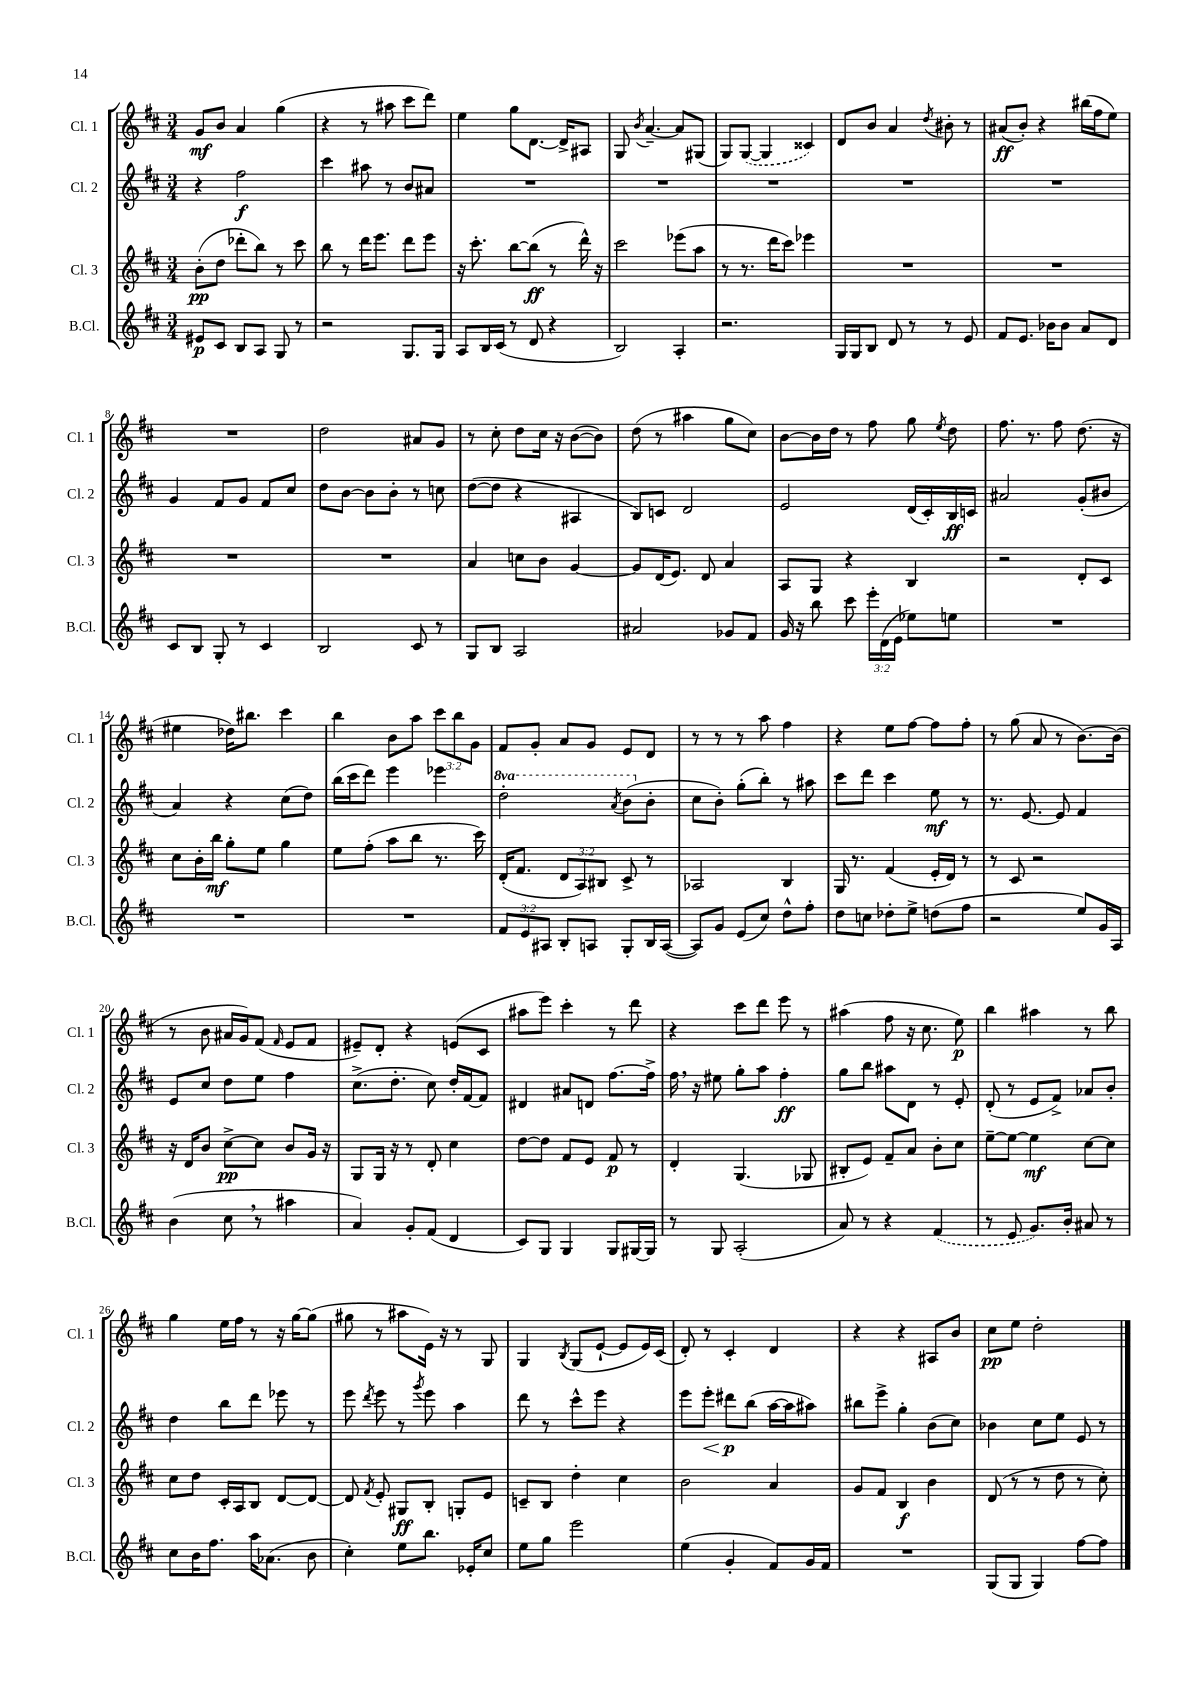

**kern	**dynam	**kern	**dynam	**kern	**dynam	**kern	**dynam
*part4	*part4	*part3	*part3	*part2	*part2	*part1	*part1
*staff4	*staff4	*staff3	*staff3	*staff2	*staff2	*staff1	*staff1
*I"B.Cl.	*	*I"Cl. 3	*	*I"Cl. 2	*	*I"Cl. 1	*
*I'B.Cl.	*	*I'Cl. 3	*	*I'Cl. 2	*	*I'Cl. 1	*
*clefG2	*	*clefG2	*	*clefG2	*	*clefG2	*
*k[f#c#]	*	*k[f#c#]	*	*k[f#c#]	*	*k[f#c#]	*
*M3/4	*	*M3/4	*	*M3/4	*	*M3/4	*
=1	=1	=1	=1	=1	=1	=1	=1
8e#X/L	p	(8b'\L	pp	4r	.	8g/L	mf
8c#/J	.	8dd\J	.	.	.	8b/J	.
8B/L	.	8ddd-X'\L	.	2ff#\	f	4a/	.
8A/J	.	8bb\J)	.	.	.	.	.
8G/	.	8r	.	.	.	(4gg\	.
8r	.	8ccc#\	.	.	.	.	.
=2	=2	=2	=2	=2	=2	=2	=2
2r	.	8bb\	.	4ccc#\	.	4r	.
.	.	8r	.	.	.	.	.
.	.	16ddd\KL	.	8aa#X\	.	8r	.
.	.	8.eee\J	.	.	.	.	.
.	.	.	.	8r	.	8aa#X\	.
8.G/L	.	8ddd\L	.	8b/L	.	8ccc#\L	.
.	.	8eee\J	.	8a#X/J	.	8ddd\J)	.
16G/Jk	.	.	.	.	.	.	.
=3	=3	=3	=3	=3	=3	=3	=3
8A/L	.	16r	.	2.r	.	4ee\	.
.	.	8.ccc#'\	.	.	.	.	.
16B/L	.	.	.	.	.	.	.
(16c#/JJ	.	.	.	.	.	.	.
8r	.	[8bb\L	.	.	.	8gg\L	.
8d/	.	(8bb\J]	ff	.	.	[8.d\J	.
4r	.	8r	.	.	.	.	.
.	.	.	.	.	.	16d^/KL]	.
.	.	16ddd^^\)	.	.	.	8A#X/J	.
.	.	16r	.	.	.	.	.
=4	=4	=4	=4	=4	=4	=4	=4
2B/)	.	2ccc#\	.	2.r	.	8G/	.
.	.	.	.	.	.	8qb/	.
.	.	.	.	.	.	[4.a~/	.
4A'/	.	(8eee-X\L	.	.	.	8a/L]	.
.	.	8aa\J	.	.	.	(8G#X/J	.
=5	=5	=5	=5	=5	=5	=5	=5
2.r	.	8r	.	2.r	.	8G/L)	.
.	.	8.r	.	.	.	([8G/J	.
.	.	.	.	.	.	4G/]	.
.	.	16ddd\KL	.	.	.	.	.
.	.	8ccc#\J)	.	.	.	.	.
.	.	4eee-X\	.	.	.	4c##X/)	.
=6	=6	=6	=6	=6	=6	=6	=6
16G/LL	.	2.r	.	2.r	.	8d/L	.
16G/J	.	.	.	.	.	.	.
8B/J	.	.	.	.	.	8b/J	.
8d/	.	.	.	.	.	4a/	.
8r	.	.	.	.	.	.	.
.	.	.	.	.	.	8qdd/	.
8r	.	.	.	.	.	8b#X'\	.
8e/	.	.	.	.	.	8r	.
=7	=7	=7	=7	=7	=7	=7	=7
8f#/L	.	2.r	.	2.r	.	(8a#X/L	ff
8.e/J	.	.	.	.	.	8b'/J)	.
.	.	.	.	.	.	4r	.
16b-X\KL	.	.	.	.	.	.	.
8b-\J	.	.	.	.	.	.	.
8a/L	.	.	.	.	.	(16bb#X\LL	.
.	.	.	.	.	.	16ff#\J	.
8d/J	.	.	.	.	.	8ee\J)	.
!!LO:LB:g=z
=8	=8	=8	=8	=8	=8	=8	=8
8c#/L	.	2.r	.	4g/	.	2.r	.
8B/J	.	.	.	.	.	.	.
8G'/	.	.	.	8f#/L	.	.	.
8r	.	.	.	8g/J	.	.	.
4c#/	.	.	.	8f#/L	.	.	.
.	.	.	.	8cc#/J	.	.	.
=9	=9	=9	=9	=9	=9	=9	=9
2B/	.	2.r	.	8dd\L	.	2dd\	.
.	.	.	.	[8b\J	.	.	.
.	.	.	.	8b\L]	.	.	.
.	.	.	.	8b'\J	.	.	.
8c#/	.	.	.	8r	.	8a#X/L	.
8r	.	.	.	8ccn\	.	8g/J	.
=10	=10	=10	=10	=10	=10	=10	=10
8G/L	.	4a/	.	([8dd\L	.	8r	.
8B/J	.	.	.	8dd\J]	.	8cc#'\	.
2A/	.	8ccn\L	.	4r	.	8dd\L	.
.	.	8b\J	.	.	.	16cc#\Jk	.
.	.	.	.	.	.	16r	.
.	.	[4g/	.	4A#X/	.	([8b\L	.
.	.	.	.	.	.	8b\J])	.
=11	=11	=11	=11	=11	=11	=11	=11
2a#X/	.	8g/L]	.	8B/L)	.	(8dd\	.
.	.	(16d/K	.	8cn/J	.	8r	.
.	.	8.e/J)	.	.	.	.	.
.	.	.	.	2d/	.	4aa#X\	.
.	.	8d/	.	.	.	.	.
8g-X/L	.	4a/	.	.	.	8gg\L	.
8f#/J	.	.	.	.	.	8cc#\J)	.
=12	=12	=12	=12	=12	=12	=12	=12
16g/	.	8A/L	.	2e/	.	[8b\L	.
16r	.	.	.	.	.	.	.
8bb\	.	8G/J	.	.	.	16b\L]	.
.	.	.	.	.	.	16dd\JJ	.
8ccc#\	.	4r	.	.	.	8r	.
24eee'\LL	.	.	.	.	.	8ff#\	.
(24d\	.	.	.	.	.	.	.
24e\JJ	.	.	.	.	.	.	.
8ee-X\L)	.	4B/	.	(16d/LL	.	8gg\	.
.	.	.	.	16c#'/)	.	.	.
.	.	.	.	.	.	8qee/	.
8een\J	.	.	.	16B/	ff	8dd\	.
.	.	.	.	16cn/JJ	.	.	.
=13	=13	=13	=13	=13	=13	=13	=13
2.r	.	2r	.	2a#X/	.	8.ff#\	.
.	.	.	.	.	.	8.r	.
.	.	.	.	.	.	8ff#\	.
.	.	8d'/L	.	(8g'/L	.	(8.dd\	.
.	.	8c#/J	.	8b#X/J	.	.	.
.	.	.	.	.	.	16r	.
!!LO:LB:g=z
=14	=14	=14	=14	=14	=14	=14	=14
2.r	.	8cc#\L	.	4a/)	.	4ee#X\	.
.	.	16b'\L	.	.	.	.	.
.	.	16bb\JJ	mf	.	.	.	.
.	.	8gg'\L	.	4r	.	16dd-X\KL)	.
.	.	.	.	.	.	8.bb#X\J	.
.	.	8ee\J	.	.	.	.	.
.	.	4gg\	.	(8cc#\L	.	4ccc#\	.
.	.	.	.	8dd\J)	.	.	.
=15	=15	=15	=15	=15	=15	=15	=15
2.r	.	8ee\L	.	(16bb\LL	.	4bb\	.
.	.	.	.	16ccc#\J	.	.	.
.	.	(8ff#'\J	.	8ddd\J)	.	.	.
.	.	8aa\L	.	4eee\	.	8b\L	.
.	.	8bb\J	.	.	.	8aa\J	.
.	.	8.r	.	4eee-X\	.	12ccc#\L	.
.	.	.	.	.	.	12bb\	.
.	.	.	.	.	.	12g\J	.
.	.	16ccc#\)	.	.	.	.	.
=16	=16	=16	=16	=16	=16	=16	=16
*	*	*	*	*8va	*	*	*
12f#/L	.	(16d'/KL	.	2ddd'\	.	8f#/L	.
.	.	8.f#/J	.	.	.	.	.
12e/	.	.	.	.	.	.	.
.	.	.	.	.	.	8g'/J	.
12A#X/J	.	.	.	.	.	.	.
8B'/L	.	12d/L	.	.	.	8a/L	.
.	.	12A/)	.	.	.	.	.
8An/J	.	.	.	.	.	8g/J	.
.	.	12B#X/J	.	.	.	.	.
.	.	.	.	8qaa/	.	.	.
8G'/L	.	8c#^/	.	(8bb\L	.	8e/L	.
*	*	*	*	*X8va	*	*	*
16B/L	.	8r	.	8b'\J	.	8d/J	.
([16A/JJ	.	.	.	.	.	.	.
=17	=17	=17	=17	=17	=17	=17	=17
8A/L])	.	2A-X/	.	8cc#\L	.	8r	.
8g/J	.	.	.	8b'\J)	.	8r	.
(8e/L	.	.	.	(8gg'\L	.	8r	.
8cc#/J)	.	.	.	8bb'\J)	.	8aa\	.
8dd^^\L	.	4B/	.	8r	.	4ff#\	.
8ff#'\J	.	.	.	8aa#X\	.	.	.
=18	=18	=18	=18	=18	=18	=18	=18
8dd\L	.	16G/	.	8ccc#\L	.	4r	.
.	.	8.r	.	.	.	.	.
8ccn\J	.	.	.	8ddd\J	.	.	.
8dd-X'\L	.	(4f#/	.	4ccc#\	.	8ee\L	.
8ee^\J	.	.	.	.	.	[8ff#\J	.
(8ddn\L	.	16e'/LL	.	8ee\	mf	8ff#\L]	.
.	.	16d/JJ)	.	.	.	.	.
8ff#\J	.	8r	.	8r	.	8ff#'\J	.
=19	=19	=19	=19	=19	=19	=19	=19
2r	.	8r	.	8.r	.	8r	.
.	.	8c#/	.	.	.	(8gg\	.
.	.	.	.	[8.e/	.	.	.
.	.	2r	.	.	.	8a/	.
.	.	.	.	8e/]	.	8r	.
8ee/L)	.	.	.	4f#/	.	[8.b\L)	.
16g/L	.	.	.	.	.	.	.
16A/JJ	.	.	.	.	.	(16b\Jk]	.
!!LO:LB:g=z
=20	=20	=20	=20	=20	=20	=20	=20
(4b\	.	16r	.	8e/L	.	8r	.
.	.	16d/KL	.	.	.	.	.
.	.	8b/J	.	8cc#/J	.	8b\	.
8cc#,\	.	[8cc#^\L	pp	8dd\L	.	16a#X/LL	.
.	.	.	.	.	.	16g/J)	.
8r	.	8cc#\J]	.	8ee\J	.	(8f#/J	.
.	.	.	.	.	.	16qqf#/	.
4aa#X\	.	8b/L	.	4ff#\	.	8e/L	.
.	.	16g/Jk	.	.	.	8f#/J	.
.	.	16r	.	.	.	.	.
=21	=21	=21	=21	=21	=21	=21	=21
4a/)	.	8G/L	.	(8.cc#^\L	.	8e#X~/L)	.
.	.	16G/Jk	.	.	.	8d'/J	.
.	.	16r	.	8.dd'\J	.	.	.
8g'/L	.	8r	.	.	.	4r	.
(8f#/J	.	8d'/	.	8cc#\)	.	.	.
4d/	.	4cc#\	.	16dd'/LL	.	(8en/L	.
.	.	.	.	[16f#/J	.	.	.
.	.	.	.	8f#/J]	.	8c#/J	.
=22	=22	=22	=22	=22	=22	=22	=22
8c#/L)	.	[8dd\L	.	4d#X/	.	8aa#X\L	.
8G/J	.	8dd\J]	.	.	.	8eee\J)	.
4G/	.	8f#/L	.	8a#X/L	.	4ccc#'\	.
.	.	8e/J	.	8dn/J	.	.	.
8G/L	.	8f#/	p	[8.ff#\L	.	8r	.
[16G#X/L	.	8r	.	.	.	8ddd\	.
16G#/JJ]	.	.	.	16ff#^\Jk]	.	.	.
=23	=23	=23	=23	=23	=23	=23	=23
8r	.	4d'/	.	16ff#,\	.	4r	.
.	.	.	.	16r	.	.	.
8G/	.	.	.	8ee#X\	.	.	.
(2A'/	.	(4.G/	.	8gg'\L	.	8ccc#\L	.
.	.	.	.	8aa\J	.	8ddd\J	.
.	.	.	.	4ff#'\	ff	8eee\	.
.	.	8G-X/	.	.	.	8r	.
=24	=24	=24	=24	=24	=24	=24	=24
8a/)	.	8B#X'/L	.	8gg\L	.	(4aa#X\	.
8r	.	8e/J)	.	8bb\J	.	.	.
4r	.	8f#~/L	.	8aa#X\L	.	8ff#\	.
.	.	8a/J	.	8d\J	.	16r	.
.	.	.	.	.	.	8.cc#\	.
(4f#/	.	8b'\L	.	8r	.	.	.
.	.	8cc#\J	.	8e'/	.	8ee\)	p
=25	=25	=25	=25	=25	=25	=25	=25
8r	.	[8ee~\L	.	(8d'/	.	4bb\	.
8e/	.	8ee\J_	.	8r	.	.	.
8.g/L)	.	4ee\]	mf	8e/L	.	4aa#X\	.
.	.	.	.	8f#^/J)	.	.	.
16b'/Jk	.	.	.	.	.	.	.
8a#X/	.	[8cc#\L	.	8a-X/L	.	8r	.
8r	.	8cc#\J]	.	8b'/J	.	8bb\	.
!!LO:LB:g=z
=26	=26	=26	=26	=26	=26	=26	=26
8cc#\L	.	8cc#\L	.	4dd\	.	4gg\	.
16b\K	.	8dd\J	.	.	.	.	.
8.ff#\J	.	.	.	.	.	.	.
.	.	16c#'/LL	.	8bb\L	.	16ee\LL	.
.	.	16A/J	.	.	.	16ff#\JJ	.
16aa\KL	.	8B/J	.	8ddd\J	.	8r	.
(8.a-X\J	.	.	.	.	.	.	.
.	.	[8d/L	.	8eee-X\	.	16r	.
.	.	.	.	.	.	[16gg\KL	.
8b\	.	8d/J_	.	8r	.	(8gg\J]	.
=27	=27	=27	=27	=27	=27	=27	=27
4cc#'\)	.	8d/]	.	8eee\	.	8gg#X\	.
.	.	8qf#/	.	8qddd/	.	.	.
.	.	8e'/	.	8eee\	.	8r	.
8ee\L	.	8G#X/L	ff	8r	.	8aa#X\L	.
.	.	.	.	8qggg/	.	.	.
8.bb\J	.	8B'/J	.	8eee\	.	16e\Jk)	.
.	.	.	.	.	.	16r	.
.	.	8Gn'/L	.	4aa\	.	8r	.
16e-X'/KL	.	.	.	.	.	.	.
8cc#/J	.	8e/J	.	.	.	8G/	.
=28	=28	=28	=28	=28	=28	=28	=28
8ee\L	.	8cn~/L	.	8ddd\	.	4G/	.
8gg\J	.	8B/J	.	8r	.	.	.
.	.	.	.	.	.	8qB/	.
2eee\	.	4dd'\	.	8ccc#^^\L	.	(8G/L	.
.	.	.	.	8eee\J	.	[8e`/J	.
.	.	4cc#\	.	4r	.	8e/L]	.
.	.	.	.	.	.	16e/L)	.
.	.	.	.	.	.	(16c#/JJ	.
=29	=29	=29	=29	=29	=29	=29	=29
(4ee\	.	2b\	.	8eee\L	.	8d'/)	.
!	!	!	!	!	!LO:HP:b	!	!
.	.	.	.	8eee'\J	<	8r	.
4g'/	.	.	.	8ddd#X\L	p	4c#'/	.
.	.	.	.	(8bb\J	[	.	.
8f#/L)	.	4a/	.	[16aa\LL	.	4d/	.
.	.	.	.	16aa\J]	.	.	.
16g/L	.	.	.	8aa#X\J)	.	.	.
16f#/JJ	.	.	.	.	.	.	.
=30	=30	=30	=30	=30	=30	=30	=30
2.r	.	8g/L	.	8bb#X\L	.	4r	.
.	.	8f#/J	.	8eee^\J	.	.	.
.	.	4B/	f	4gg'\	.	4r	.
.	.	4b\	.	(8b\L	.	8A#X/L	.
.	.	.	.	8cc#\J)	.	8b/J	.
=31	=31	=31	=31	=31	=31	=31	=31
(8G/L	.	(8d/	.	4b-X\	.	8cc#\L	pp
8G/J	.	8r	.	.	.	8ee\J	.
4G/)	.	8r	.	8cc#\L	.	2dd'\	.
.	.	8dd\	.	8ee\J	.	.	.
[8ff#\L	.	8r	.	8e/	.	.	.
8ff#\J]	.	8cc#'\)	.	8r	.	.	.
==	==	==	==	==	==	==	==
*-	*-	*-	*-	*-	*-	*-	*-
